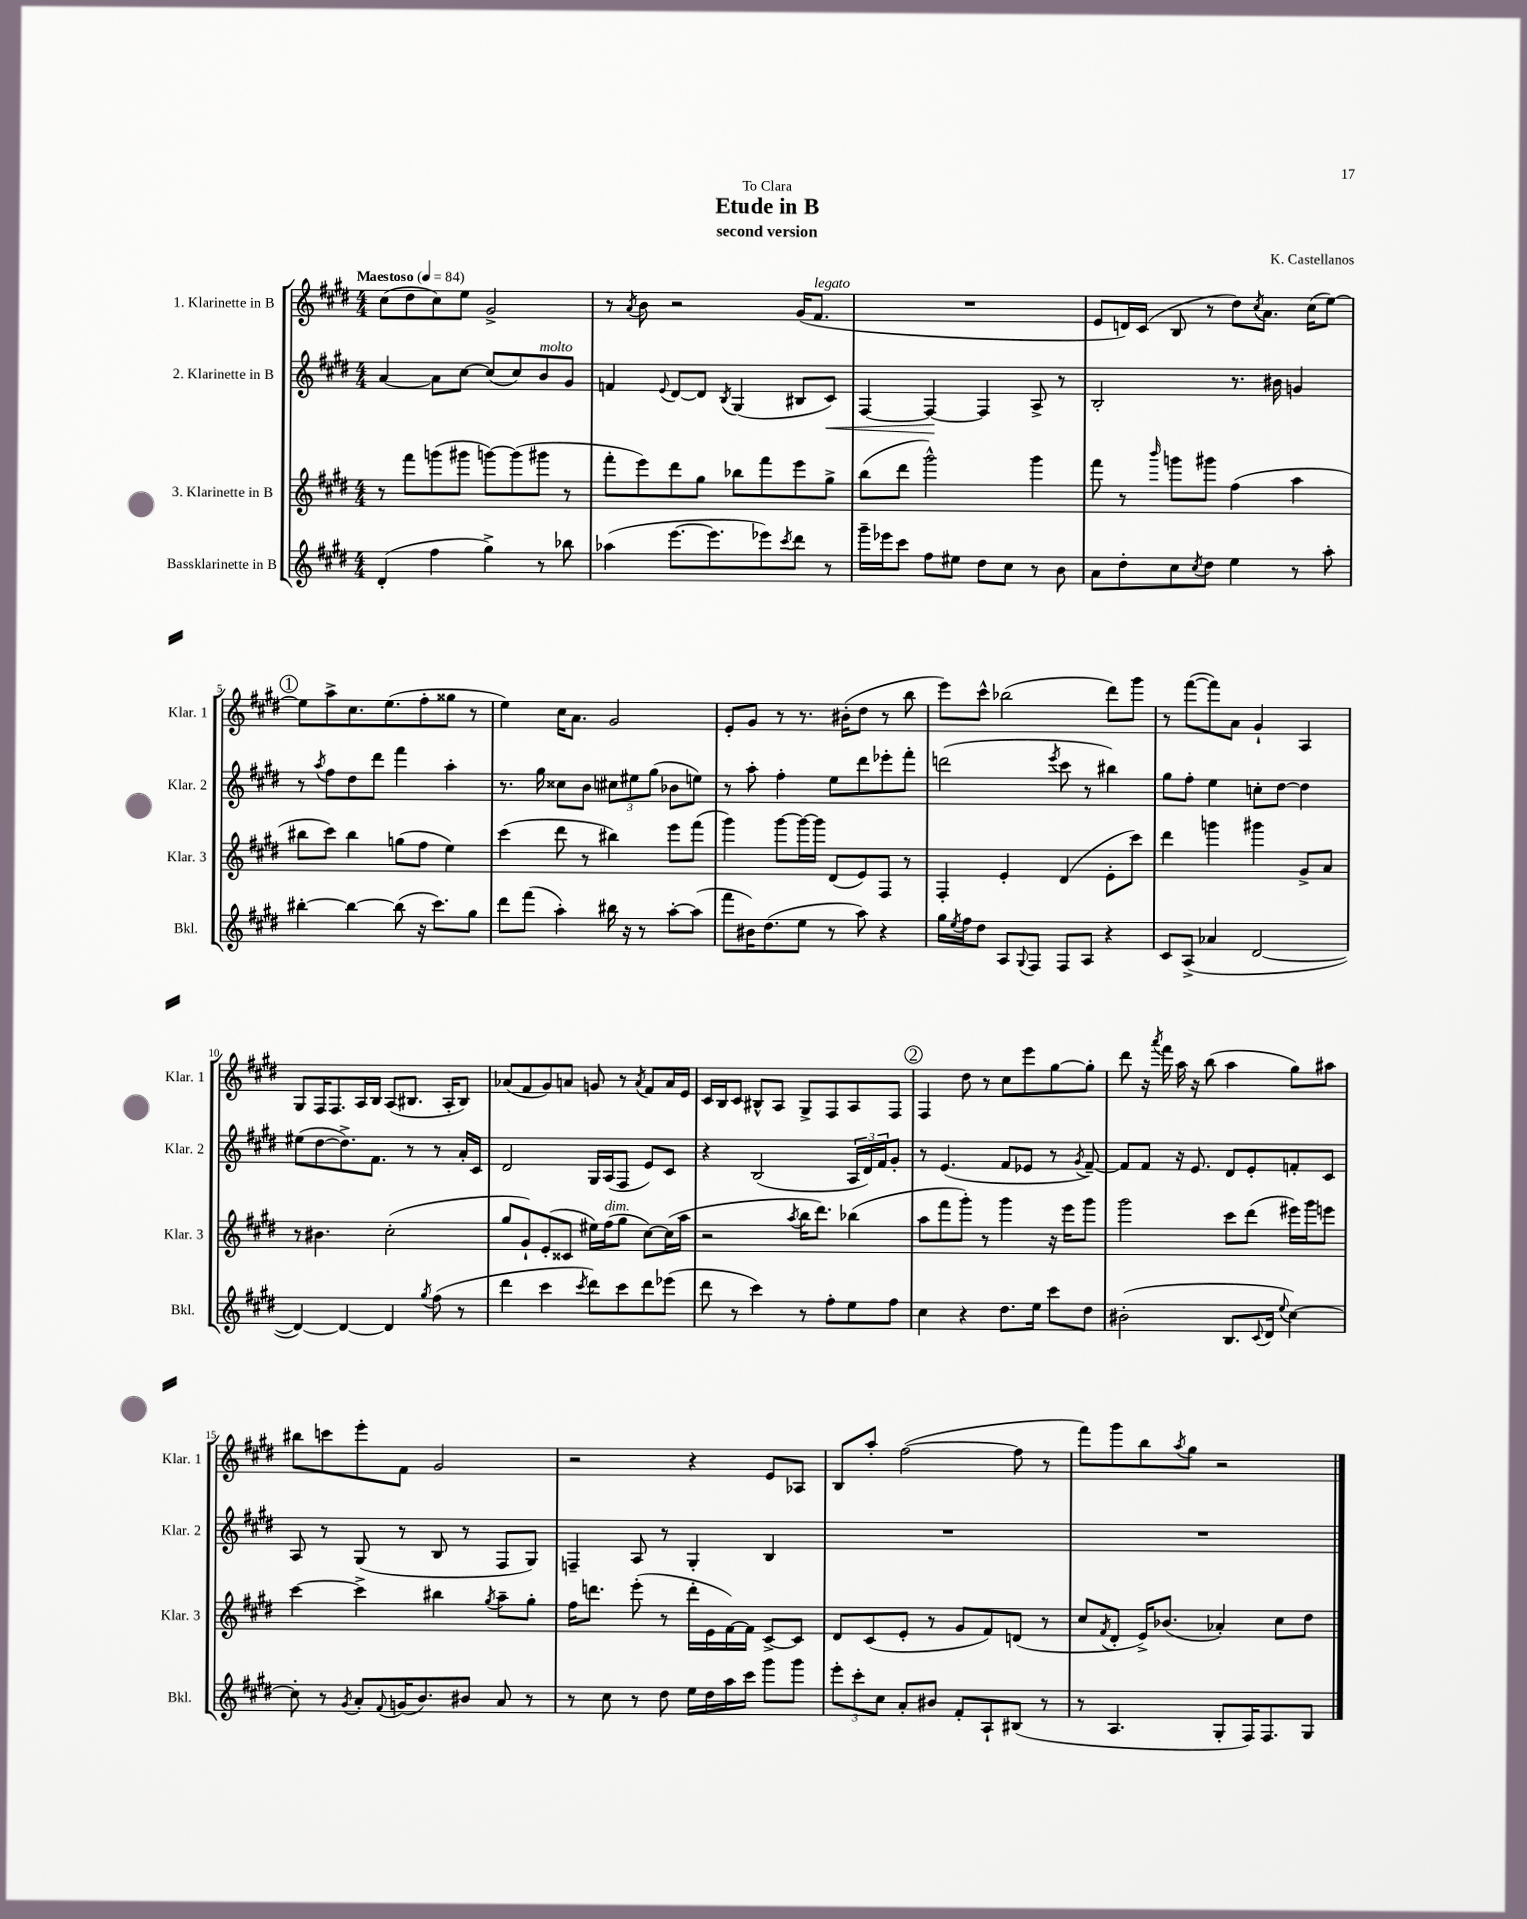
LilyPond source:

\header { title = "Etude in B" composer = "K. Castellanos" subtitle = "second version" dedication = "To Clara" }
<<
\new StaffGroup <<
\new Staff = "s0" \with { instrumentName = "1. Klarinette in B" shortInstrumentName = "Klar. 1" } {
    \clef treble \key e \major \numericTimeSignature \time 4/4 \tempo "Maestoso" 4 = 84
    cis''8( dis''8 cis''8) e''8 gis'2-> |
    r8 \acciaccatura { a'8 } b'8 r2 gis'16( fis'8.^\markup { \italic "legato" } |
    R1 |
    e'8 d'16) cis'16( b8 r8 dis''8) \acciaccatura { cis''8 } a'8. cis''16( e''8~) |
    \mark \markup { \circle "1" } e''8 a''8-> cis''8. e''8.( fis''8-. gisis''8 r8 |
    e''4) cis''16 a'8. gis'2 |
    e'8-. gis'8 r8 r8. bis'16-.( dis''8 r8 b''8 |
    e'''8) cis'''8-^ bes''2( dis'''8) gis'''8 |
    r8 fis'''8~( fis'''8) a'8 gis'4-! a4 |
    gis8 fis16 fis8. a16 b16 a8( bis8. a16-. bis8) |
    aes'8( fis'8 gis'8) a'8 g'8 r8 \acciaccatura { a'8 } fis'8 a'16 e'16 |
    cis'16 b16 cis'8 bis8-^ a8 gis8-> fis8 a8 fis8 |
    \mark \markup { \circle "2" } fis4 dis''8 r8 cis''8 e'''8 gis''8~ gis''8-. |
    dis'''8 r16 \acciaccatura { a'''8 } fis'''16 a''16 r16 b''8( a''4 gis''8) ais''8 |
    bis''8 c'''8 e'''8-. fis'8 gis'2 |
    r2 r4 e'8 aes8 |
    b8 a''8-. fis''2~( fis''8 r8 |
    fis'''8) gis'''8 b''8 \acciaccatura { a''8 } gis''8 r2 \bar "|." |
}
\new Staff = "s1" \with { instrumentName = "2. Klarinette in B" shortInstrumentName = "Klar. 2" } {
    \clef treble \key e \major \numericTimeSignature \time 4/4
    a'4~ a'8 cis''8~ cis''8( cis''8) b'8^\markup { \italic "molto" } gis'8 |
    f'4 \appoggiatura { e'8 } dis'8~ dis'8 \acciaccatura { b8 } gis4( bis8 cis'8\<) |
    fis4~ fis4~\! fis4 a8-> r8 |
    b2-. r8. bis'16 g'4 |
    \mark \markup { \circle "1" } r8 \acciaccatura { a''8 } fis''8 dis''8 dis'''8 fis'''4 a''4-. |
    r8. gis''16 cisis''8 b'8 \tuplet 3/2 { cis''8 eis''8 gis''8( } bes'8 e''8) |
    r8 a''8-. fis''4-. e''8 dis'''8 ees'''8-. fis'''8-. |
    d'''2( \acciaccatura { e'''8 } cis'''8 r8 bis''4) |
    gis''8 fis''8-. e''4 c''8-. dis''8~ dis''4 |
    eis''8( dis''8~ dis''8.->) fis'8. r8 r8 a'16-. cis'16 |
    dis'2 gis16 a16( fis8 e'8) cis'8 |
    r4 b2( \tuplet 3/2 { a16 dis'16) fis'16 } gis'8-. |
    \mark \markup { \circle "2" } r8 e'4.( fis'8 ees'8 r8 \acciaccatura { gis'8 } fis'8~--) |
    fis'8 fis'8 r16 e'8. dis'8 e'8-. f'8-. cis'8 |
    a8 r8 gis8( r8 b8 r8 fis8 gis8) |
    f4-- a8 r8 gis4-. b4 |
    R1 |
    R1 \bar "|." |
}
\new Staff = "s2" \with { instrumentName = "3. Klarinette in B" shortInstrumentName = "Klar. 3" } {
    \clef treble \key e \major \numericTimeSignature \time 4/4
    r8 fis'''8 g'''8( gis'''8 g'''8~) g'''8( gis'''8 r8 |
    fis'''8-. e'''8) dis'''8 gis''8 bes''8 fis'''8 e'''8 gis''8-> |
    b''8( dis'''8 gis'''2-^) gis'''4 |
    fis'''8 r8 \grace { b'''16 } g'''8 gis'''8 fis''4( a''4 |
    \mark \markup { \circle "1" } bis''8 cis'''8) bis''4 g''8( fis''8 e''4) |
    cis'''4( dis'''8 r8 bis''4) e'''8 fis'''8( |
    gis'''4) gis'''8~ gis'''16~ gis'''16 dis'8( e'8) fis8 r8 |
    fis4-. e'4-. dis'4( e'8-. cis'''8) |
    dis'''4 g'''4 gis'''4 gis'8-> a'8 |
    r8 bis'4. cis''2-.( |
    gis''8 gis'8-!) e'8-.( cisis'8 eis''16) fis''16^\markup { \italic "dim." }( gis''8 cis''8~) cis''16( a''16 |
    r2 \acciaccatura { a''8 } b''16 dis'''8.) bes''4( |
    \mark \markup { \circle "2" } a''8 fis'''8 gis'''8-.) r8 gis'''4 r16 e'''16 gis'''8 |
    gis'''2 cis'''8 dis'''8( eis'''16) gis'''16 e'''8 |
    cis'''4~ cis'''4-> bis''4 \acciaccatura { gis''8 } a''8-- gis''8-. |
    fis''16 d'''8. e'''8-.( r8 d'''16-. e'16 fis'16~) fis'16 cis'8~-> cis'8 |
    dis'8 cis'8( e'8-. r8 gis'8 fis'8) d'8( r8 |
    cis''8 \acciaccatura { fis'8 } dis'8-. e'16->) bes'8.( aes'4-.) cis''8 dis''8 \bar "|." |
}
\new Staff = "s3" \with { instrumentName = "Bassklarinette in B" shortInstrumentName = "Bkl." } {
    \clef treble \key e \major \numericTimeSignature \time 4/4
    dis'4-.( fis''4 gis''4->) r8 bes''8 |
    aes''4( e'''8.~ e'''8. ees'''8) \acciaccatura { cis'''8 } dis'''8 r8 |
    gis'''16-- ees'''16 cis'''8 fis''8 eis''8 dis''8 cis''8 r8 b'8 |
    a'8 dis''8-. cis''8 \acciaccatura { cis''8 } dis''8 e''4 r8 a''8-. |
    \mark \markup { \circle "1" } bis''4~-. bis''4~ bis''8( r16 cis'''8.) gis''8 |
    dis'''8 fis'''8( a''4-.) bis''16 r16 r8 a''8~-. a''8( |
    fis'''8 bis'16) dis''8.( e''8 r8 a''8) r4 |
    gis''16 \acciaccatura { e''8 } fis''16 dis''8 a8 \appoggiatura { gis8 } fis8 fis8 a8 r4 |
    cis'8 a8->( aes'4 dis'2~ |
    dis'4~) dis'4~ dis'4 \acciaccatura { gis''8 } fis''8( r8 |
    dis'''4 cis'''4 \acciaccatura { cis'''8 } dis'''8) cis'''8 dis'''8 ees'''8( |
    dis'''8 r8 cis'''4) r8 fis''8-. e''8 fis''8 |
    \mark \markup { \circle "2" } cis''4 r4 dis''8. e''16 cis'''8 dis''8 |
    bis'2-.( b8. \appoggiatura { cis'8 } dis'16 \appoggiatura { e''8 } cis''4~) |
    cis''8-. r8 \acciaccatura { gis'8 } a'8-. \appoggiatura { fis'8 } g'16( b'8.) bis'8 a'8 r8 |
    r8 cis''8 r8 dis''8 e''16 dis''16 a''16 cis'''16 gis'''8 gis'''8 |
    \tuplet 3/2 { e'''8-. cis'''8-. cis''8 } a'8-. bis'8 fis'8-. a8-! bis8( r8 |
    r8 a4. gis8-. fis16) fis8. gis8 \bar "|." |
}
>>
>>
